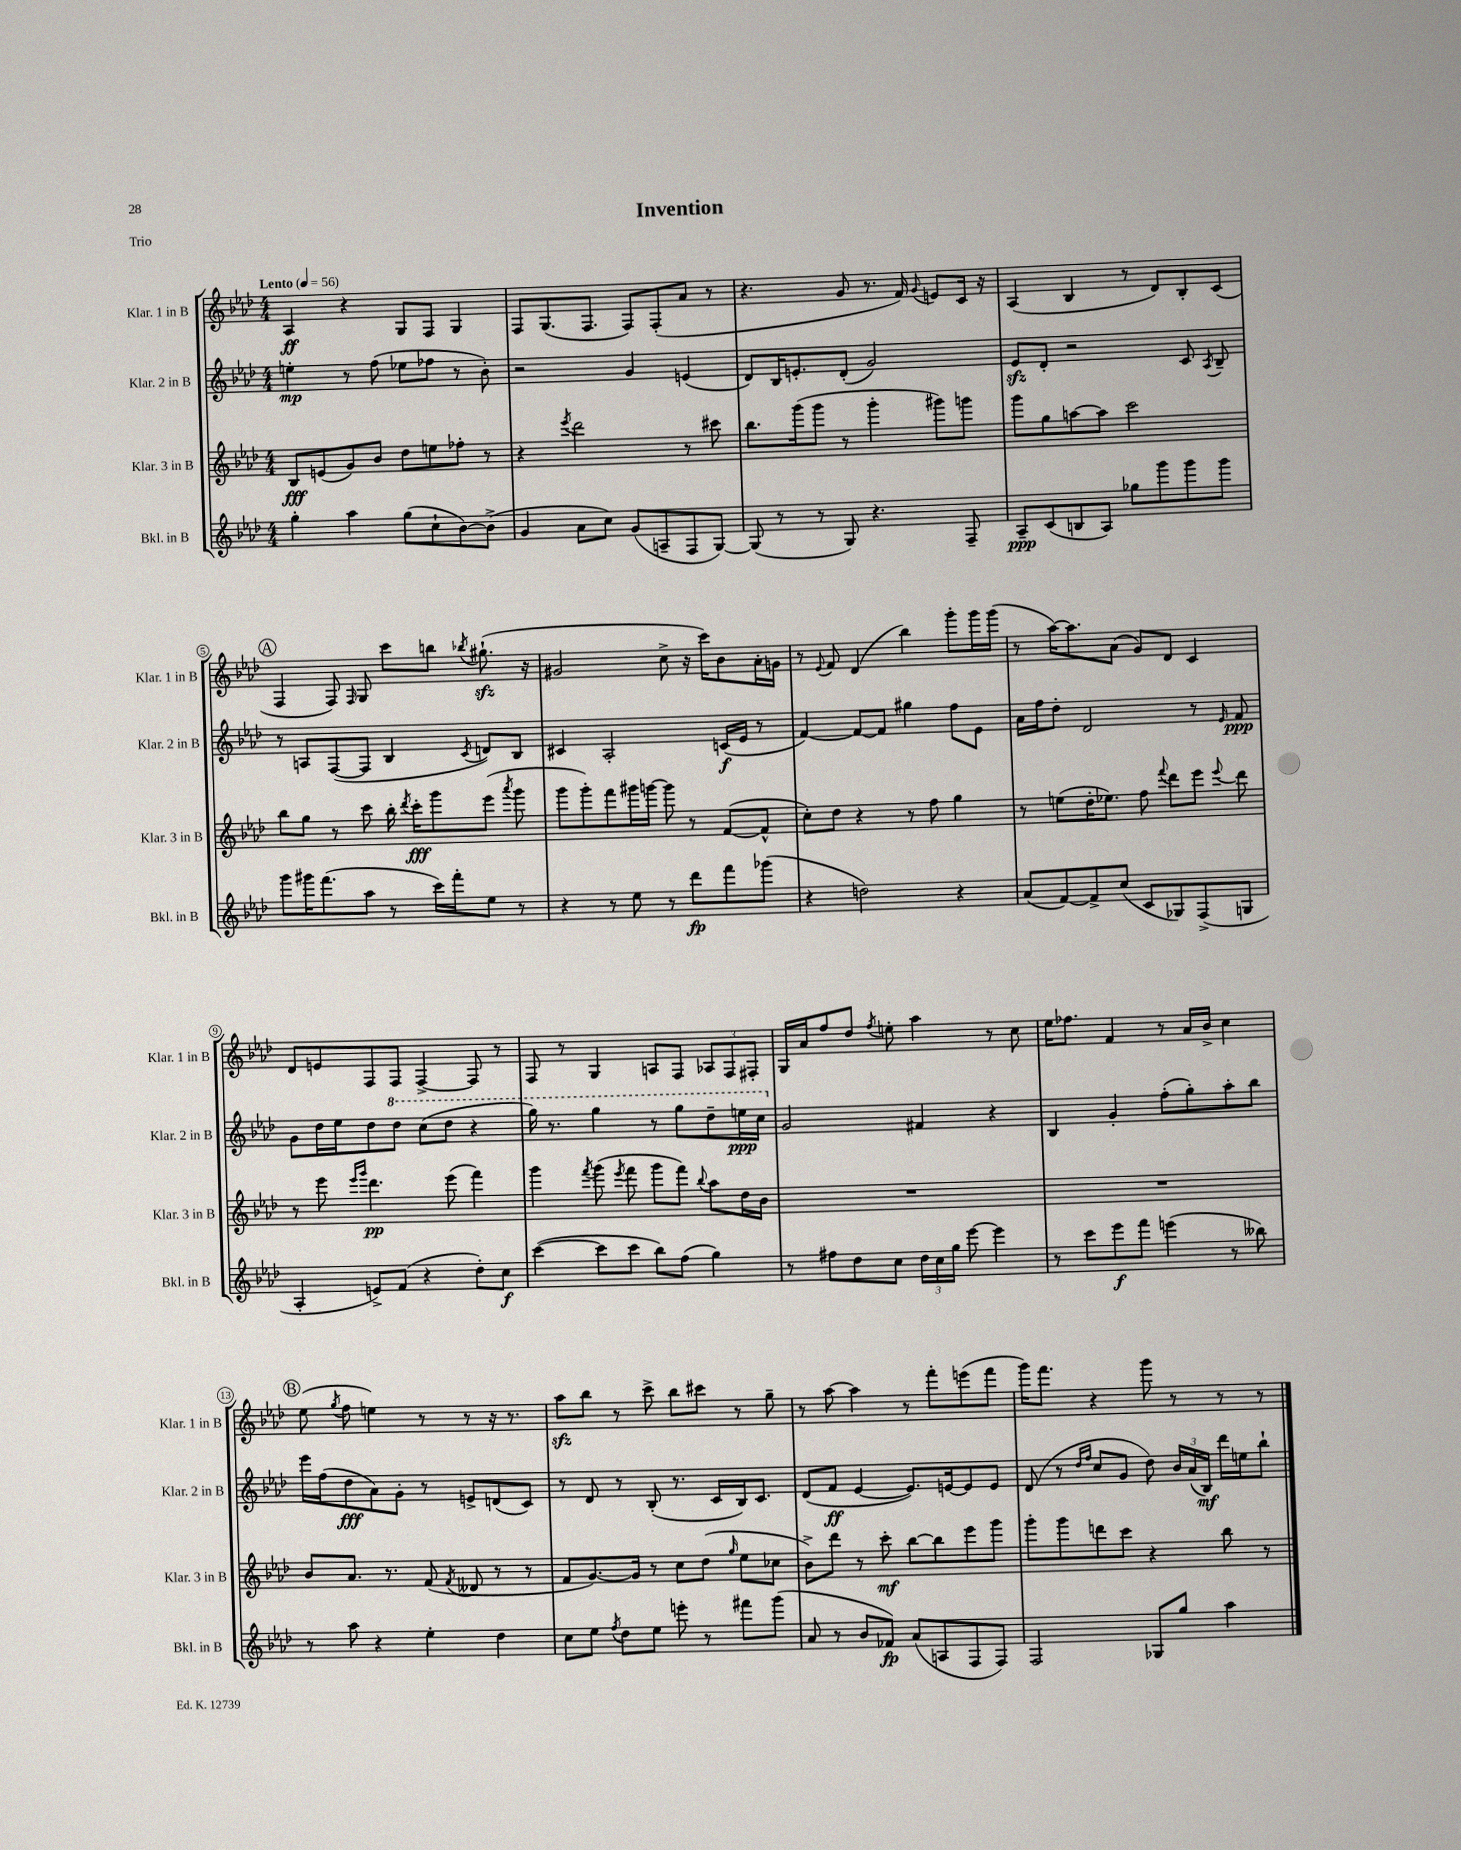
\header { title = "Invention" piece = "Trio" }
<<
\new StaffGroup <<
\new Staff = "s0" \with { instrumentName = "Klar. 1 in B" shortInstrumentName = "Klar. 1 in B" } {
    \clef treble \key aes \major \numericTimeSignature \time 4/4 \tempo "Lento" 4 = 56
    \autoBeamOff aes4\ff r4 g8[ f8] g4 |
    f8[ g8.( f8.] f8[) f8-.( aes'8] r8 |
    r4. g'8 r8. f'16) \appoggiatura { g'8 } e'8[ c'16] r16 |
    aes4( bes4 r8 des'8[) bes8-. c'8]( |
    \mark \markup { \circle "A" } f4 f8) \grace { f16 } g8 c'''8[ b''8] \acciaccatura { bes''8 } gis''8.-!\sfz( r16 |
    gis'2 c''8-> r16 c'''16[) bes'8 aes'16-. g'16] |
    r8 \appoggiatura { ees'8 } f'8 des'4( bes''4) g'''8[-. g'''16 g'''16]( |
    r8 aes''16[~) aes''8. aes'8]( g'8[) des'8] c'4 |
    des'8[ e'8 f8 f8] f4~-> f8 r8 |
    f8 r8 g4 a8[ f8] \tuplet 3/2 { aes8[ f8 fis8]-. } |
    g16[ aes'16 f''8 des''8] \acciaccatura { f''8 } e''8-. aes''4 r8 c''8 |
    ees''16[ fes''8.] f'4 r8 aes'16[ bes'16]-> c''4 |
    \mark \markup { \circle "B" } ees''8( \acciaccatura { g''8 } f''8 e''4) r8 r8 r16 r8. |
    aes''8[\sfz bes''8] r8 c'''8-> bes''8[ cis'''8] r8 g''8-- |
    r8 aes''8~ aes''4 r8 f'''8[-. e'''8( f'''8] |
    g'''16[) f'''8.] r4 g'''8 r8 r8 r8 \bar "|." |
}
\new Staff = "s1" \with { instrumentName = "Klar. 2 in B" shortInstrumentName = "Klar. 2 in B" } {
    \clef treble \key aes \major \numericTimeSignature \time 4/4
    \autoBeamOff e''4-.\mp r8 f''8( ees''8[ fes''8] r8 bes'8-.) |
    r2 g'4 e'4( |
    des'8[) bes16 e'8.-. des'8]-.( g'2) |
    ees'8[\sfz des'8]-. r2 c'8 \acciaccatura { aes8 } bes8-- |
    \mark \markup { \circle "A" } r8 a8[ f8~( f8] bes4 \acciaccatura { c'8 } d'8[) bes8] |
    cis'4 aes2-. c'16[\f( ees'16] r8 |
    f'4~) f'8[~ f'8] gis''4 f''8[ ees'8] |
    aes'16[ f''16 des''8]-. des'2 r8 \grace { ees'16 } f'8\ppp |
    g'8[ des''16 ees''16 des''8 \ottava #1 des'''8] c'''8[( des'''8] r4 |
    g'''16) r8. g'''4 r8 g'''8[ des'''8-- e'''16\ppp c'''16] \ottava #0 |
    g'2 fis'4 r4 |
    bes4 g'4-. f''8[-.( g''8-.) aes''8-. bes''8] |
    \mark \markup { \circle "B" } ees'''16[ f''16( des''8\fff aes'8) g'8]-. r8 e'8[-> d'8( c'8]) |
    r8 des'8 r8 bes8-.( r8. c'16[ bes16) c'8.] |
    des'8[( f'8]\ff ees'4~ ees'8.[) e'16~ e'8 e'8] |
    des'8( r8 \grace { des''16[ f''16] } c''8[ g'8] des''8) \tuplet 3/2 { bes'16[ aes'16( bes16]\mf) } des'''16[ e''16 bes''8]-! \bar "|." |
}
\new Staff = "s2" \with { instrumentName = "Klar. 3 in B" shortInstrumentName = "Klar. 3 in B" } {
    \clef treble \key aes \major \numericTimeSignature \time 4/4
    \autoBeamOff bes8[\fff e'8( g'8) bes'8] des''8[ e''8 fes''8]-. r8 |
    r4 \acciaccatura { ees'''8 } des'''2 r8 cis'''8 |
    bes''8.[ g'''16( g'''8] r8 g'''4-. gis'''8[) g'''8] |
    g'''8[ g''8 a''8~ a''8] c'''2 |
    \mark \markup { \circle "A" } bes''8[ g''8] r8 c'''8 bes''16-. \acciaccatura { des'''8 } c'''16[-.\fff g'''8 ees'''8]( \acciaccatura { aes'''8 } g'''8 |
    g'''8[ g'''8-.) f'''8 gis'''16 g'''16]~ g'''8 r8 f'8[~( f'8]-^ |
    c''8[-.) des''8] r4 r8 f''8 g''4 |
    r8 e''8[( des''16-. ees''8.]) f''8 \appoggiatura { f'''8 } des'''8[ ees'''8] \appoggiatura { ees'''8 } des'''8 |
    r8 ees'''8 \grace { ees'''16[ g'''16] } des'''4.\pp ees'''8( f'''4) |
    g'''4 \acciaccatura { f'''8 } g'''8( \acciaccatura { ees'''8 } f'''8 g'''8[ f'''8]) \appoggiatura { bes''8 } aes''8[ des''16 bes'16] |
    R1 |
    R1 |
    \mark \markup { \circle "B" } bes'8[ aes'8.] r8. f'8( \acciaccatura { f'8 } deses'8 r8 r8 |
    f'8[ g'8.~) g'16] r8 c''8[ des''8]( \grace { g''16 } ees''8[ ces''8] |
    bes'8[->) des'''8] r8 c'''8-.\mf bes''8[~ bes''8 ees'''8 g'''8] |
    g'''8[-. g'''8 d'''8 c'''8] r4 bes''8 r8 \bar "|." |
}
\new Staff = "s3" \with { instrumentName = "Bkl. in B" shortInstrumentName = "Bkl. in B" } {
    \clef treble \key aes \major \numericTimeSignature \time 4/4
    \autoBeamOff g''4-. aes''4 g''8[( c''8-! bes'8~) bes'8]->( |
    g'4 aes'8[ c''8]) g'8[( a8-- f8 g8]~) |
    g8( r8 r8 g8) r4. f8-- |
    aes8[--\ppp c'8( b8 aes8]) ges''8[ g'''8 g'''8 g'''8] |
    \mark \markup { \circle "A" } g'''8[ gis'''16 f'''8.( aes''8] r8 c'''16[) f'''16-. ees''8] r8 |
    r4 r8 ees''8 r8 des'''8[\fp f'''8 ges'''8]( |
    r4 d''2) r4 |
    aes'8[( f'8~) f'8-> c''8]( c'8[ ges8) f8->( g8] |
    aes4-. e'8[->) f'8]( r4 des''8[-.) c''8]\f |
    c'''4~( c'''8[ c'''8] bes''8[) f''8]( g''4) |
    r8 fis''8[ des''8 c''8] \tuplet 3/2 { des''16[ c''16 g''16] } ees'''8~ ees'''4 |
    r8 c'''8[ ees'''8\f f'''8] e'''4( r8 beses''8) |
    \mark \markup { \circle "B" } r8 aes''8 r4 ees''4-. des''4 |
    c''8[ ees''8] \acciaccatura { f''8 } des''8[ ees''8] e'''8-. r8 fis'''8[ g'''8]( |
    aes'8 r8 bes'8[ fes'8]\fp) aes'8[( a8 f8 f8]) |
    f2 ges8[ g''8] aes''4 \bar "|." |
}
>>
>>
\layout { \context { \Score \override BarNumber.stencil = #(make-stencil-circler 0.1 0.3 ly:text-interface::print) } }
